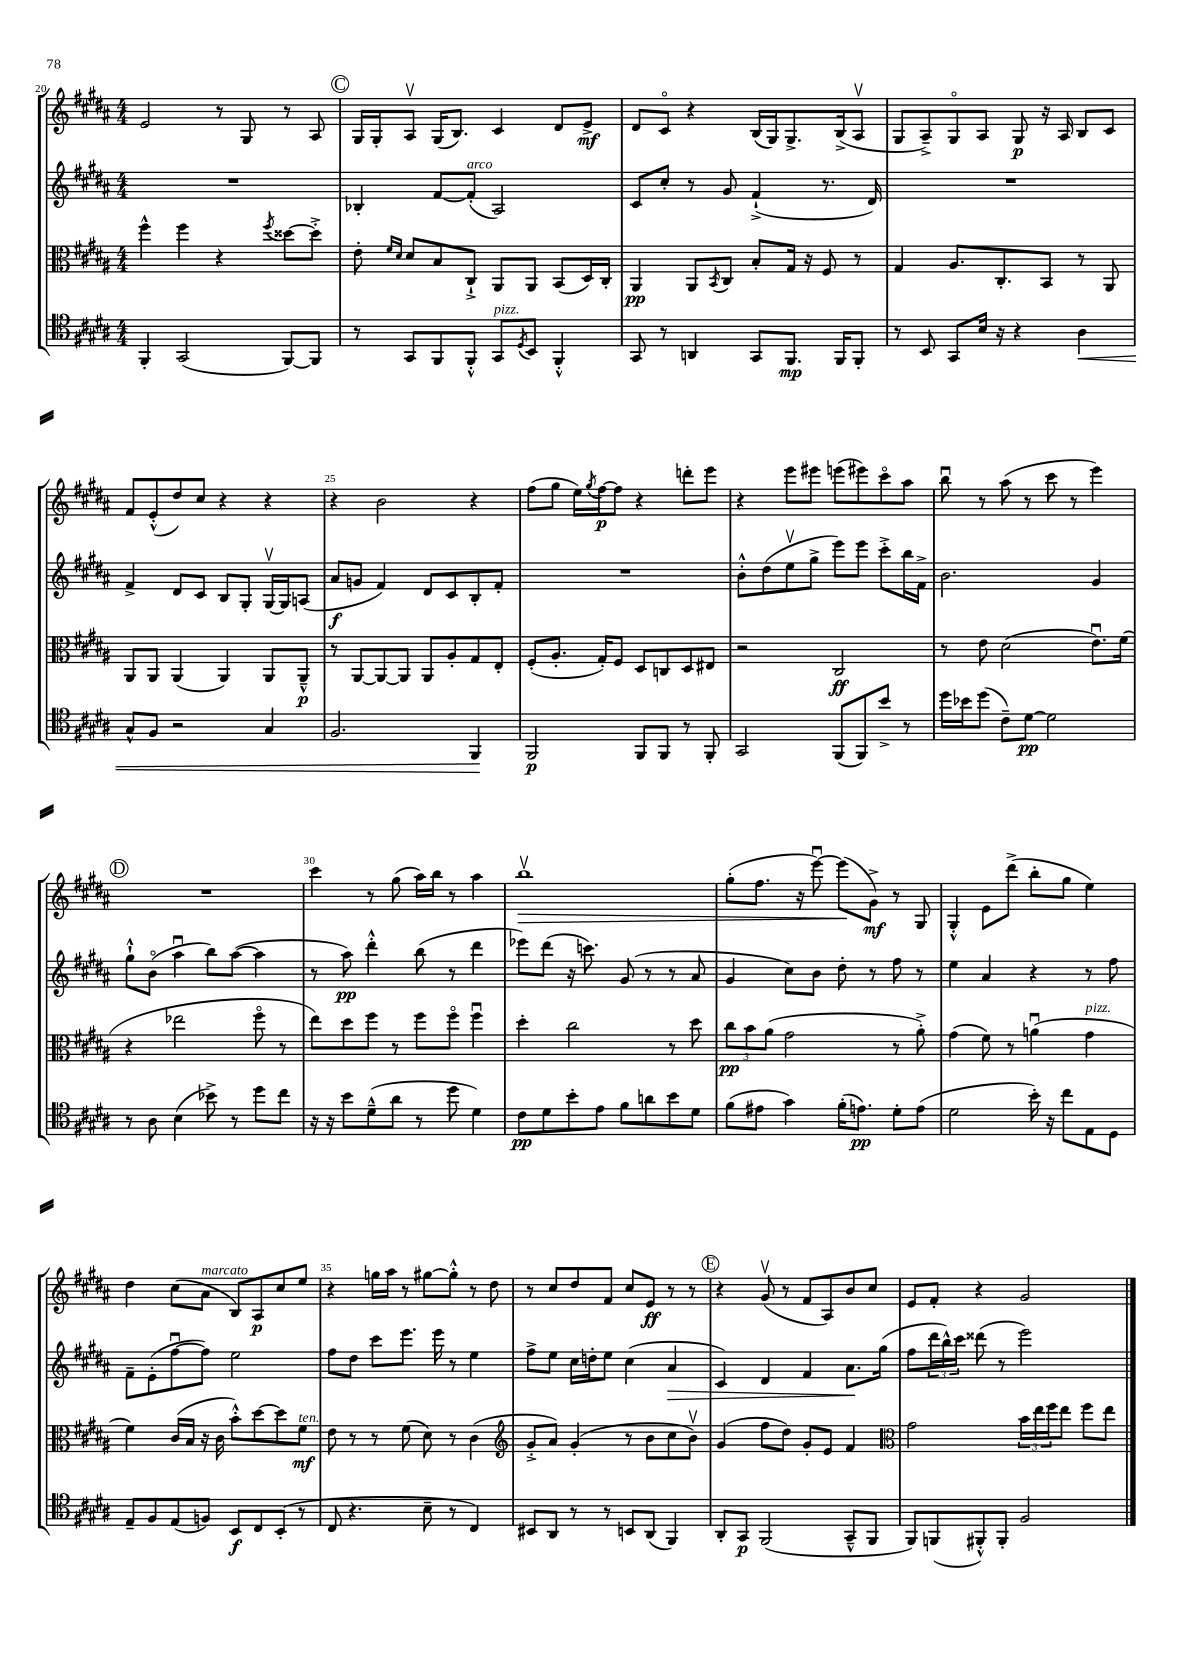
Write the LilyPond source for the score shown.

<<
\new StaffGroup <<
\new Staff = "s0" {
    \clef treble \key b \major \numericTimeSignature \time 4/4
    e'2 r8 gis8 r8 ais8 |
    \mark \markup { \circle "C" } gis16 gis16-. ais8\upbow gis16( b8.) cis'4 dis'8 e'8->\mf |
    dis'8 cis'8\flageolet r4 b16( gis16) gis8.-> b16->( ais8\upbow |
    gis8 ais8--->) gis8\flageolet ais8 gis8\p r16 ais16 b8 cis'8 |
    fis'8 e'8-.-^( dis''8) cis''8 r4 r4 |
    r4 b'2 r4 |
    fis''8( gis''8 e''16) \acciaccatura { gis''8 } fis''16~\p fis''8 r4 d'''8-. e'''8 |
    r4 e'''8 eis'''8 e'''8( eis'''8) cis'''8\flageolet ais''8 |
    b''8\downbow r8 ais''8( r8 cis'''8 r8 e'''4) |
    \mark \markup { \circle "D" } R1 |
    cis'''4 r8 gis''8( ais''16) b''16 r8 ais''4 |
    b''1\upbow\> |
    gis''8-.( fis''8. r16 e'''8~\downbow) e'''8\!( gis'8->\mf) r8 gis8 |
    gis4-.-^ e'8 dis'''8->( b''8-. gis''8 e''4) |
    dis''4 cis''8( ais'8^\markup { \italic "marcato" } b8) ais8\p cis''8 e''8 |
    r4 g''16 ais''16 r8 gis''8~ gis''8-.-^ r8 dis''8 |
    r8 cis''8 dis''8 fis'8 cis''8 e'8\ff r8 r8 |
    \mark \markup { \circle "E" } r4 gis'8\upbow( r8 fis'8 ais8) b'8 cis''8 |
    e'8 fis'8-. r4 gis'2 \bar "|." |
}
\new Staff = "s1" {
    \clef treble \key b \major \numericTimeSignature \time 4/4
    R1 |
    \mark \markup { \circle "C" } bes4-. fis'8~ fis'8-.^\markup { \italic "arco" }( ais2) |
    cis'8 cis''8-. r8 gis'8 fis'4-!->( r8. dis'16) |
    R1 |
    fis'4-> dis'8 cis'8 b8 gis8-. gis16~\upbow gis16 a8( |
    ais'8\f g'8 fis'4) dis'8 cis'8 b8-. fis'8-. |
    R1 |
    b'8-.-^ dis''8( e''8\upbow gis''8-> e'''8) e'''8 cis'''8-.-> b''16 fis'16-> |
    b'2. gis'4 |
    \mark \markup { \circle "D" } gis''8-!-^ b'8\flageolet( ais''4\downbow b''8) ais''8~( ais''4 |
    r8 ais''8\pp) dis'''4-.-^ b''8( r8 dis'''4 |
    ees'''8) dis'''8( r16 c'''8.) gis'8( r8 r8 ais'8 |
    gis'4 cis''8) b'8 dis''8-. r8 fis''8 r8 |
    e''4 ais'4 r4 r8 fis''8 |
    fis'8-- e'8-.( fis''8~\downbow fis''8) e''2 |
    fis''8 dis''8 cis'''8 e'''8. e'''16 r8 e''4 |
    fis''8-> e''8 cis''16 d''16-. e''8 cis''4( ais'4\> |
    \mark \markup { \circle "E" } cis'4) dis'4 fis'4 ais'8.\! gis''16( |
    fis''8 \tuplet 3/2 { dis'''16 b''16-^) cis'''16 } disis'''8( r8 e'''2) \bar "|." |
}
\new Staff = "s2" {
    \clef alto \key b \major \numericTimeSignature \time 4/4
    fis''4-^ fis''4 r4 \acciaccatura { fis''8 } disis''8~ disis''8-.-> |
    \mark \markup { \circle "C" } e'8-. \grace { fis'16 dis'16 } dis'8 b8 cis8-!-> ais,8 ais,8 b,8( dis16) cis16-. |
    ais,4\pp ais,8 \acciaccatura { b,8 } cis8 b8-. gis16 r16 fis8 r8 |
    gis4 ais8. cis8.-. b,8 r8 ais,8 |
    ais,8 ais,8 ais,4( ais,4) ais,8 ais,8---^\p |
    r8 ais,8~ ais,8~ ais,8 ais,8 ais8-. gis8 e8-. |
    fis8-.( ais8.-. gis16-.) fis8 dis8 c8 dis8 eis8 |
    r2 cis2\ff |
    r8 e'8 dis'2( e'8.\downbow) fis'16( |
    \mark \markup { \circle "D" } r4 ees''2 fis''8\flageolet r8 |
    e''8) dis''8 fis''8 r8 fis''8 fis''8\flageolet fis''4\downbow |
    dis''4-. cis''2 r8 dis''8 |
    \tuplet 3/2 { cis''8\pp b'8 ais'8( } gis'2 r8 ais'8-.->) |
    gis'4( fis'8) r8 a'4\downbow( gis'4^\markup { \italic "pizz." } |
    fis'4) cis'16( b16 r16 cis'16 b'8-.-^) dis''8~ dis''8 fis'8\mf^\markup { \italic "ten." } |
    e'8 r8 r8 fis'8( dis'8) r8 cis'4( |
    \clef treble gis'8-.-> ais'8) gis'4-.( r8 b'8 cis''8 b'8\upbow) |
    \mark \markup { \circle "E" } gis'4( fis''8 dis''8) gis'8-. e'8 fis'4 |
    \clef alto gis'2 \tuplet 3/2 { b'16 e''16 fis''16 } e''8 fis''8 e''8 \bar "|." |
}
\new Staff = "s3" {
    \clef tenor \key b \major \numericTimeSignature \time 4/4
    fis,4-. gis,2( fis,8~) fis,8 |
    \mark \markup { \circle "C" } r8 gis,8 fis,8 fis,8-.-^ gis,8^\markup { \italic "pizz." } \acciaccatura { dis8 } b,8 fis,4-.-^ |
    gis,8 r8 a,4 gis,8 fis,8.\mp fis,16 fis,8-. |
    r8 b,8 gis,8 b16 r16 r4 ais4\< |
    gis8-^ fis8 r2 gis4 |
    fis2. fis,4\! |
    fis,2\p fis,8 fis,8 r8 fis,8-. |
    gis,2 fis,8( fis,8) b'8-> r8 |
    dis''16 bes'16 dis''8( cis'8--) dis'8~\pp dis'2 |
    \mark \markup { \circle "D" } r8 ais8 b4( bes'8->) r8 dis''8 cis''8 |
    r16 r16 b'8 dis'8---^( ais'8 r8 dis''8 dis'4) |
    cis'8\pp dis'8 b'8-. e'8 fis'8 a'8 b'8 dis'8 |
    fis'8( eis'8 gis'4) fis'16-.( e'8.\pp) dis'8-. e'8( |
    dis'2 b'16-.) r16 cis''8 e8 dis8 |
    e8-- fis8 e8( f8) b,8\f cis8 b,8-.( r8 |
    cis8 r4. b8-- r8 cis4) |
    bis,8 ais,8 r8 r8 b,8 ais,8( fis,4) |
    \mark \markup { \circle "E" } ais,8-. gis,8\p fis,2( gis,8---^ fis,8 |
    fis,8) f,8( fis,8-.-^) fis,8-. fis2 \bar "|." |
}
>>
>>
\layout { \context { \Score currentBarNumber = #20 \override BarNumber.break-visibility = ##(#f #t #t) barNumberVisibility = #(every-nth-bar-number-visible 5) } }
